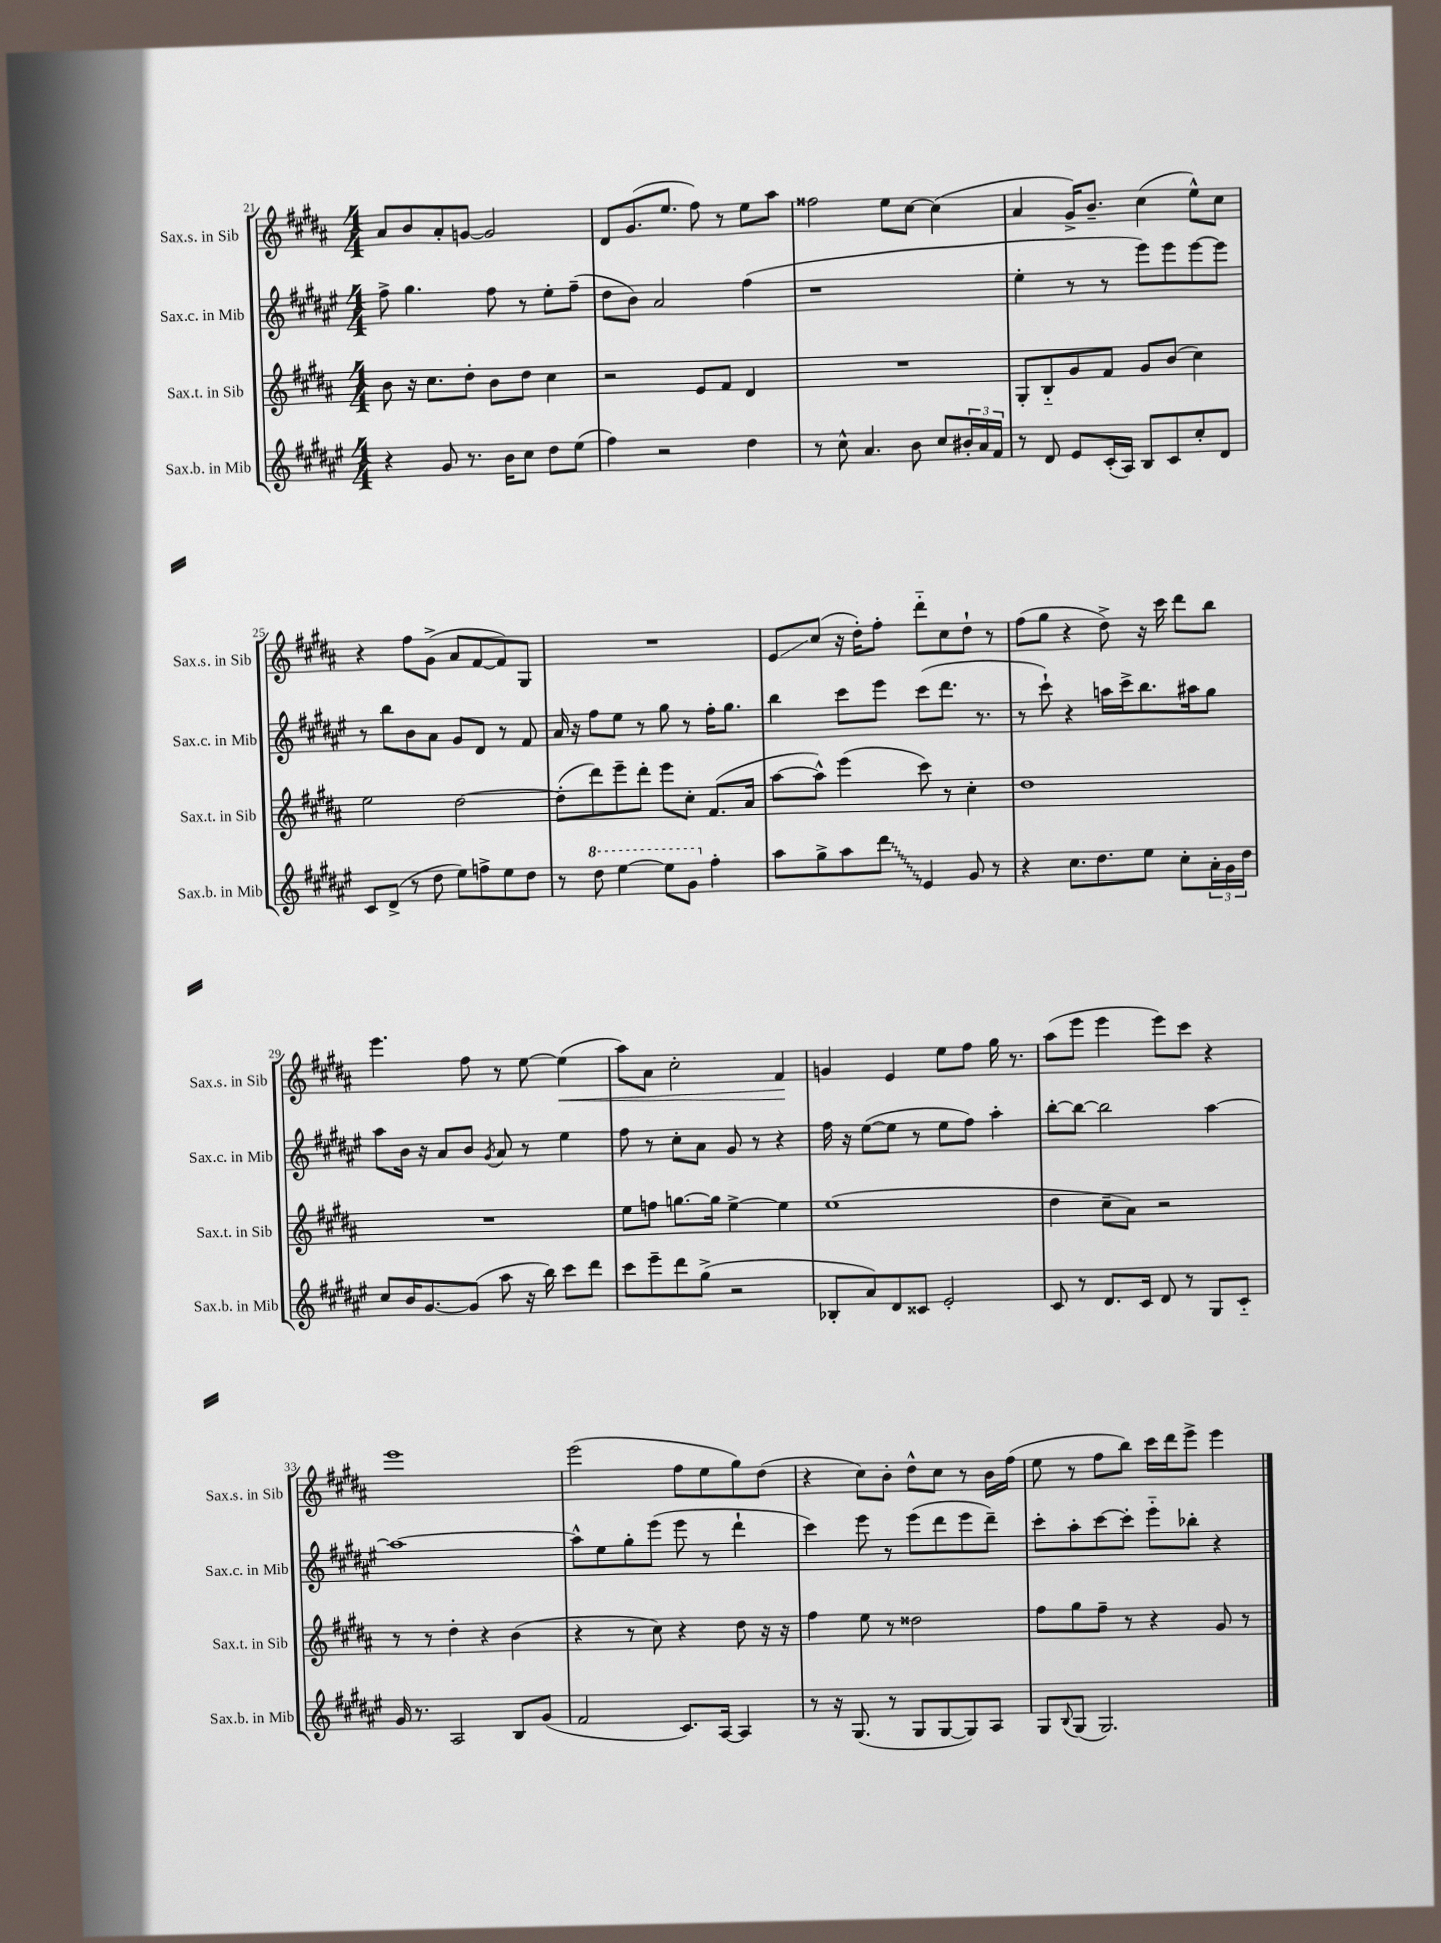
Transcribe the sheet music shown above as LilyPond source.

<<
\new StaffGroup <<
\new Staff = "s0" \with { instrumentName = "Sax.s. in Sib" shortInstrumentName = "Sax.s. in Sib" } {
    \clef treble \key b \major \numericTimeSignature \time 4/4
    ais'8 b'8 ais'8-. g'8~ g'2 |
    dis'8 gis'8.( e''8. fis''8) r8 e''8 ais''8 |
    fisis''2 e''8 cis''8~ cis''4( |
    ais'4 gis'16->) b'8.-- cis''4( e''8-^) cis''8 |
    r4 fis''8 gis'8->( ais'8 fis'8~ fis'8) gis8 |
    R1 |
    e'8\glissando cis''8( r16 dis''16-.) fis''8-. dis'''8-_ cis''8 dis''8-! r8 |
    fis''8( gis''8 r4 dis''8->) r16 cis'''16 dis'''8 b''8 |
    e'''4. fis''8 r8 e''8~ e''4\<( |
    ais''8) ais'8 cis''2-. fis'4\! |
    g'4 e'4 e''8 fis''8 gis''16 r8. |
    ais''8( e'''8 e'''4 e'''8) cis'''8 r4 |
    e'''1 |
    e'''2( fis''8 e''8 gis''8) dis''8( |
    r4 cis''8) b'8-. dis''8-^ cis''8 r8 b'16 fis''16( |
    e''8 r8 fis''8 b''8) cis'''16 dis'''16 e'''8-> e'''4 \bar "|." |
}
\new Staff = "s1" \with { instrumentName = "Sax.c. in Mib" shortInstrumentName = "Sax.c. in Mib" } {
    \clef treble \key fis \major \numericTimeSignature \time 4/4
    fis''8-> gis''4. fis''8 r8 eis''8-. fis''8--( |
    dis''8 b'8) ais'2 fis''4( |
    r1 |
    eis''4-. r8 r8 eis'''8) eis'''8 eis'''8~ eis'''8 |
    r8 b''8 b'8 ais'8 gis'8 dis'8 r8 fis'8 |
    ais'16 r16 fis''8 eis''8 r8 gis''8 r8 fis''16-. gis''8. |
    b''4 cis'''8 eis'''8 cis'''8( dis'''8. r8. |
    r8 cis'''8-!) r4 a''16 cis'''16-> b''8. ais''16 gis''8 |
    ais''8 b'16 r16 ais'8 b'8 \acciaccatura { gis'8 } ais'8 r8 eis''4 |
    fis''8 r8 cis''8-. ais'8 gis'8 r8 r4 |
    fis''16 r16 eis''8~( eis''8 r8 eis''8 fis''8) ais''4-. |
    b''8~-. b''8~ b''2 ais''4~ |
    ais''1~ |
    ais''8-^ eis''8 gis''8-. eis'''8( eis'''8 r8 dis'''4-! |
    cis'''4) eis'''8 r8 eis'''8( dis'''8 eis'''8 dis'''8--) |
    cis'''8-. ais''8-. cis'''8~ cis'''8-. eis'''8-_ bes''8-. r4 \bar "|." |
}
\new Staff = "s2" \with { instrumentName = "Sax.t. in Sib" shortInstrumentName = "Sax.t. in Sib" } {
    \clef treble \key b \major \numericTimeSignature \time 4/4
    b'8 r16 cis''8. dis''8-. b'8 dis''8 cis''4 |
    r2 e'8 fis'8 dis'4 |
    R1 |
    gis8-. b8-_ gis'8 fis'8 gis'8 b'8( cis''4) |
    e''2 dis''2~ |
    dis''8-.( dis'''8) e'''8-- dis'''8-. e'''8 cis''8-. fis'8.( ais'16 |
    ais''8~ ais''8-^) e'''4( cis'''8) r8 cis''4-. |
    dis''1 |
    R1 |
    e''8 f''8 g''8.~ g''16 e''4~-> e''4 |
    e''1( |
    dis''4 cis''8-- ais'8) r2 |
    r8 r8 dis''4-. r4 b'4( |
    r4 r8 cis''8) r4 dis''8 r16 r16 |
    fis''4 e''8 r8 disis''2 |
    fis''8 gis''8 fis''8-- r8 r4 gis'8 r8 \bar "|." |
}
\new Staff = "s3" \with { instrumentName = "Sax.b. in Mib" shortInstrumentName = "Sax.b. in Mib" } {
    \clef treble \key fis \major \numericTimeSignature \time 4/4
    r4 gis'8 r8. b'16 cis''8 dis''8 eis''8( |
    fis''4) r2 dis''4 |
    r8 cis''8-^ ais'4. b'8 cis''8 \tuplet 3/2 { bis'16-. ais'16 fis'16 } |
    r8 dis'8 eis'8 cis'16-.( ais16) b8 cis'8 cis''8-. dis'8 |
    cis'8 dis'8->( r8 dis''8 eis''8) f''8-> eis''8 dis''8 |
    r8 \ottava #1 dis'''8 eis'''4~ eis'''8 gis''8 \ottava #0 fis''4-. |
    ais''8 gis''8-> ais''8 \once \override Glissando.style = #'zigzag dis'''8\glissando eis'4 gis'8 r8 |
    r4 cis''8. dis''8. eis''8 cis''8-. \tuplet 3/2 { ais'16-. gis'16 dis''16 } |
    cis''8 b'16 gis'8.~ gis'8( ais''8 r16 b''16) cis'''8 dis'''8 |
    cis'''8 eis'''8-- dis'''8 gis''8->( r2 |
    bes8-. ais'8) dis'8 cisis'8 eis'2-. |
    cis'8 r8 dis'8. cis'16 dis'8 r8 gis8 cis'8-_ |
    gis'16 r8. ais2 b8 gis'8( |
    fis'2 cis'8.) ais16~ ais4 |
    r8 r16 gis8.( r8 gis8 gis8~ gis8) ais8 |
    gis8 \appoggiatura { b8 } gis8( gis2.) \bar "|." |
}
>>
>>
\layout { \context { \Score currentBarNumber = #21 } }
